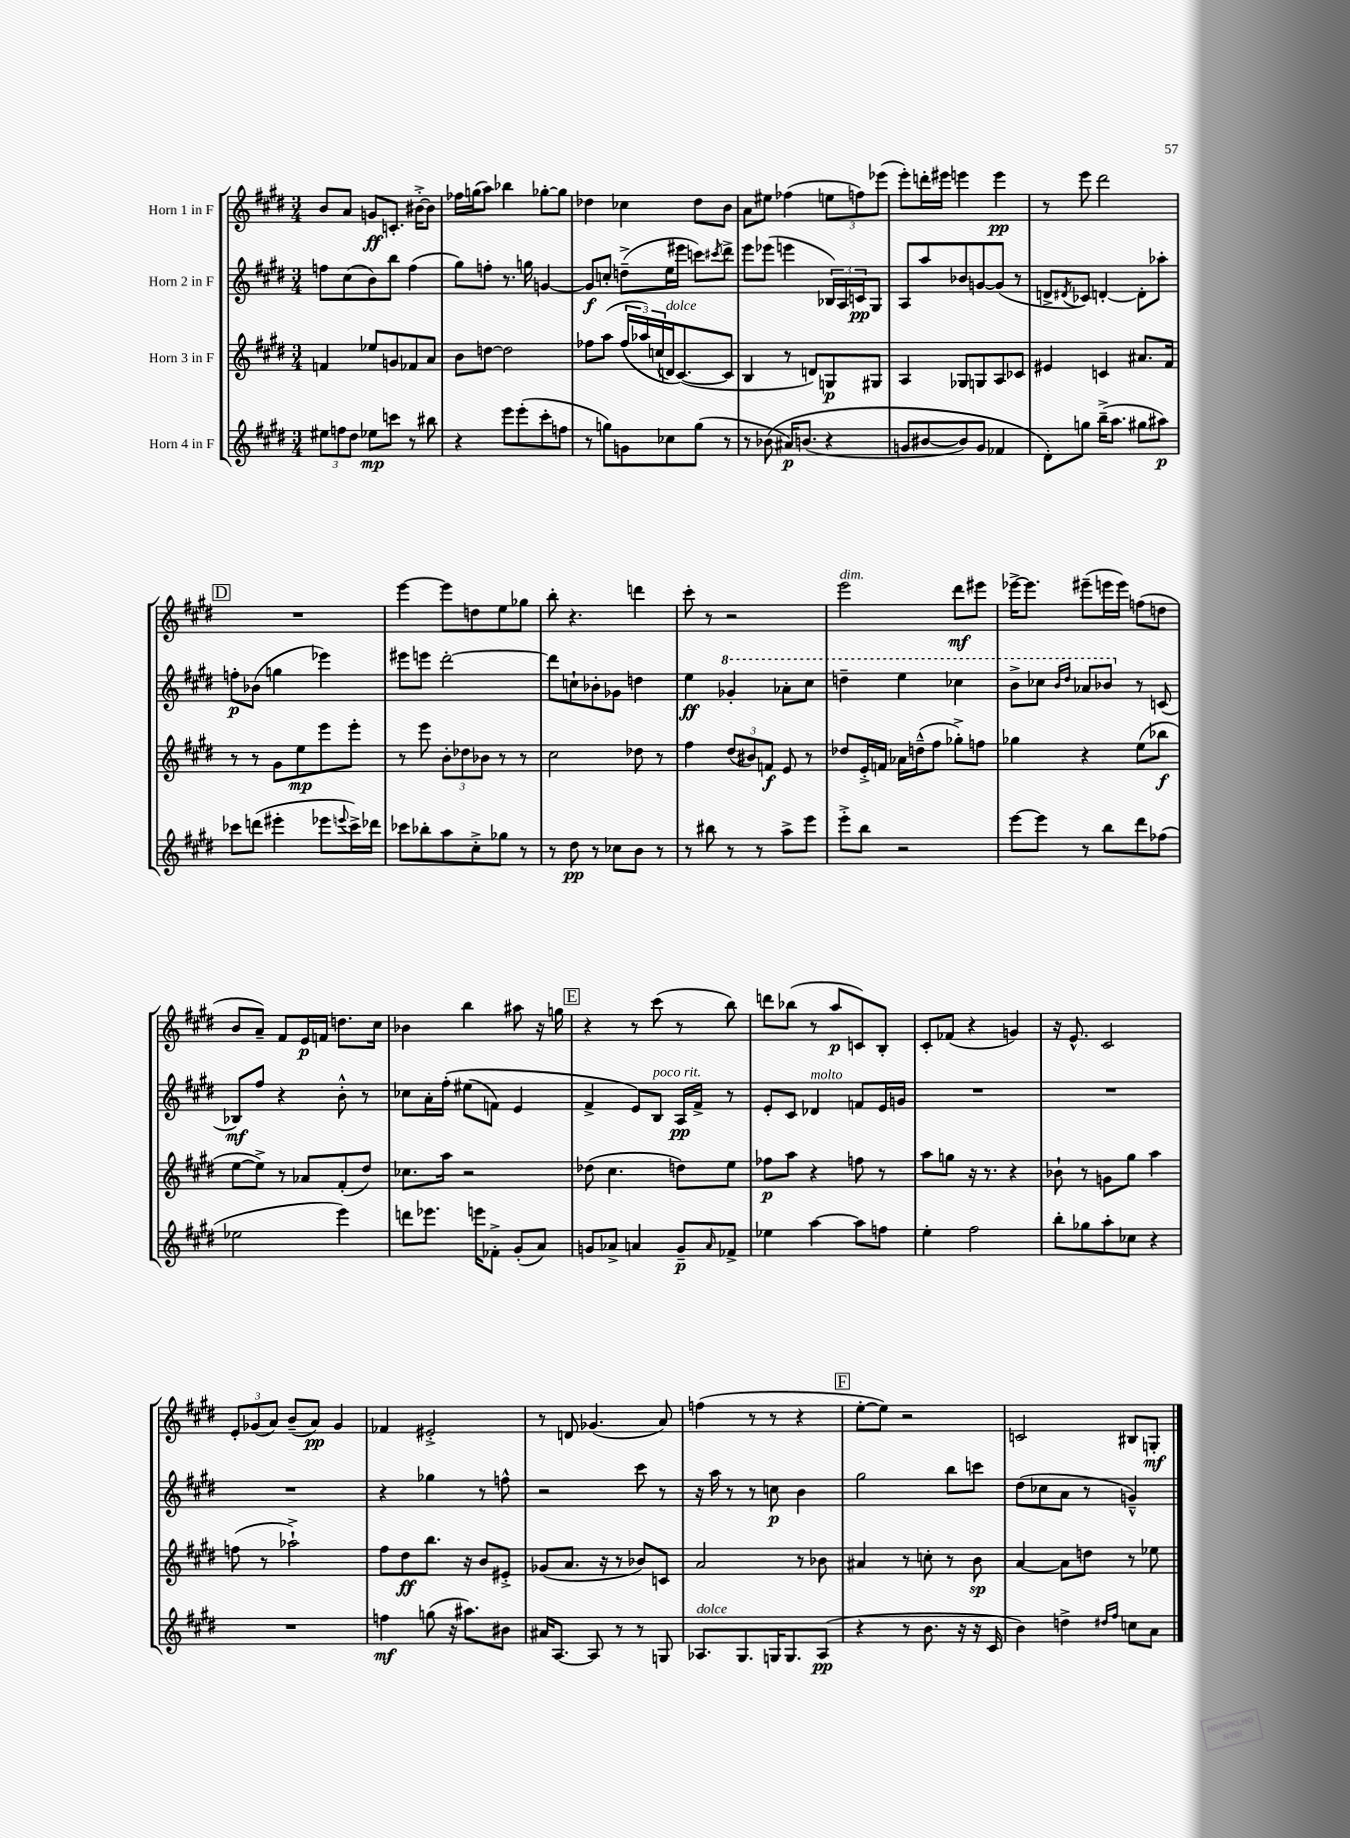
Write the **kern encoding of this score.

**kern	**kern	**kern	**kern
*staff4	*staff3	*staff2	*staff1
*clefG2	*clefG2	*clefG2	*clefG2
*k[f#c#g#d#]	*k[f#c#g#d#]	*k[f#c#g#d#]	*k[f#c#g#d#]
*M3/4	*M3/4	*M3/4	*M3/4
12ee#\L	4f/	8ff\L	8b/L
12ff\	.	.	.
.	.	(8cc#\	8a/J
12dd#\J	.	.	.
8ee-\L	8ee-/L	8b\)	8g/L
8ccc\J	8g/	8bb\J	8.c'/J
8r	8f-/	(4ff\	.
.	.	.	[16b#'^\LK
8bb#\	8a/J	.	8b#\]J
=	=	=	=
4r	8b\L	8gg#\L)	16ff-\LL
.	.	.	(16gg\J
.	[8dd\J	8ff'\J	8aa\J)
8eee\L	2dd\]	8.r	4bb-\
(8eee'\	.	.	.
.	.	16gg\	.
8ccc#'\	.	[4g/	[8gg-'\L
8ff\J	.	.	8gg-\]J
=	=	=	=
8r	8ff-\L	8g/]L	4dd-\
8gg\L)	(8aa\J	8cc'/J	.
8g\	&(24ff-/LL	(8dd~^\L	4cc-\
.	24aa-/)	.	.
.	(24cc/	.	.
8cc-\	16d/J)	16ee\L	.
.	([8.c#/&)	16eee#\JJ	.
(8gg\J	.	8ccc\L)	8dd-\L
.	.	8qccc#/	.
8r	8c#/]J	8ddd#^\J	8b\J
=	=	=	=
8r	4B/	8eee\L	8a\L
&(8b-\	.	(8eee-\J	8ee#\J
16a#/LK)	8r	4eee\	(4ff-\
(8.b/J	.	.	.
.	8d/L)	.	.
4r	8G/	24B-/LL)	12ee\L
.	.	24A/	.
.	.	24c/J	12ff\)
.	8G#/J	8G#/J	.
.	.	.	(12eee-\J
=	=	=	=
8g/L	4A/	8A/L	8eee'\L)
[8b#/	.	8aa/	16ddd'\L
.	.	.	16eee#\JJ
8b#/])	8G-/L	8b-/	4eee\
8g/J	8G/	[8g/	.
4f-/	8A/	(8g/]J	4eee\
.	8c-/J	8r	.
=	=	=	=
8d#'\L&)	4e#/	8d^/L	8r
.	.	8qd#/	.
8gg\J	.	8c-/J)	8eee\
(16bb~^\LK	4c/	[4d'/	2ddd#\
8.aa\J	.	.	.
8gg#\L	8.a#/L	8d'\]L	.
8aa#\J)	.	8aa-'\J	.
.	16f#/Jk	.	.
=	=	=	=
8ccc-\L	8r	8ff'\L	2.r
(8ddd\J	8r	(8b-\J	.
4eee#'\	8g#\L	4gg\	.
.	8ee\	.	.
8eee-\L	8eee\	4eee-\)	.
8qqeee/	.	.	.
16ccc-^\L)	8eee'\J	.	.
16ddd-\JJ	.	.	.
=	=	=	=
8ccc-\L	8r	8eee#\L	[4eee\
8bb-'\	8eee\	8eee\J	.
8aa\	12b'\L	[2ddd#'\	8eee\]L
.	12dd-\	.	.
8cc#'^\	.	.	8dd\
.	12b-\J	.	.
8gg-\J	8r	.	8ee\
8r	8r	.	8gg-\J
=	=	=	=
8r	2cc#\	8ddd#\]L	8bb'\
8dd#\	.	8cc`\	4.r
8r	.	8b-'\	.
8cc-\L	.	8g-\J	.
8b\J	8dd-\	4dd\	4ddd\
8r	8r	.	.
=	=	=	=
8r	4ff#\	4ee\	8ccc#'\
8bb#\	.	.	8r
8r	(12dd#/L	4gg-'/	2r
.	12b#/)	.	.
8r	.	.	.
.	12f/J	.	.
8aa^\L	8e/	8aa-'\L	.
8eee\J	8r	8ccc#\J	.
=	=	=	=
8eee'^\L	8dd-/L	4ddd~\	2eee\
8bb\J	16e'^/L	.	.
.	16f/JJ	.	.
2r	16a-\LL	4eee\	.
.	(16dd~^^\J	.	.
.	8ff#\J	.	.
.	8gg-'^\L)	4ccc-\	8ddd#\L
.	8ff\J	.	8eee#\J
=	=	=	=
[8eee\L	4gg-\	8bb^\L	[16eee-^\LK
.	.	.	8.eee-\]J
8eee\]J	.	8ccc-\J	.
.	.	16qqbb/LL	.
.	.	16qqddd#/JJ	.
8r	4r	8aa-/L	(8eee#~\L
8bb\L	.	8bb-/J	16eee\L
.	.	.	16eee\JJ)
8ddd#\	(8ee\L	8r	(8ff\L
(8ff-\J	8bb-\J	(8c/	8dd\J
=	=	=	=
2ee-\	[8ee\L	8B-/L)	8b/L
.	8ee^\]J)	8ff#/J	8a~/J)
.	8r	4r	8f#/L
.	8a-/L	.	16e/L
.	.	.	16f/JJ
4eee\)	(8f#'/	8b'^^\	8.dd\L
.	8dd#/J)	8r	.
.	.	.	16cc#\Jk
=	=	=	=
8ddd\L	8.cc-\L	8cc-\L	4b-\
8.eee-\J	.	16a'\L	.
.	16aa\Jk	&(16ff#'\JJ	.
.	2r	(8ee#\L	4bb\
16eee\LK	.	.	.
8f-'^\J	.	8f\J)	.
(8g#'/L	.	4e/	8aa#\
8a/J)	.	.	16r
.	.	.	16gg\
=	=	=	=
8g/L	(8dd-\	4f#^/	4r
8a-^/J	4.cc#\	.	.
4a/	.	8e/L&)	8r
.	.	8B/J	(8ccc#\
8g~/L	8dd\L)	16A/LL	8r
.	.	16f#^/JJ	.
16qqa/	.	.	.
8f-^/J	8ee\J	8r	8bb\)
=	=	=	=
4ee-\	8ff-\L	8e'/L	8ddd\L
.	8aa\J	8c#/J	(8bb-\J
[4aa\	4r	4d-/	8r
.	.	.	8aa/L
8aa\]L	8ff\	8f/L	8c/)
8ff\J	8r	16e/L	8B'/J
.	.	16g/JJ	.
=	=	=	=
4ee'\	8aa\L	2.r	8c#'/L
.	8gg\J	.	(8f-/J
2ff#\	16r	.	4r
.	8.r	.	.
.	4r	.	4g/)
=	=	=	=
8bb'\L	8b-`\	2.r	16r
.	.	.	8.e^^/
8gg-\	8r	.	.
8aa'\	8g\L	.	2c#/
8cc-\J	8gg#\J	.	.
4r	4aa\	.	.
=	=	=	=
2.r	(8ff\	2.r	12e'/L
.	.	.	(12g-/
.	8r	.	.
.	.	.	12a/J)
.	2aa-`^\)	.	(8b~/L
.	.	.	8a/J)
.	.	.	4g-/
=	=	=	=
4ff\	8ff#\L	4r	4f-/
.	8dd#\	.	.
(8gg\	8.bb\J	4gg-\	2e#'^/
16r	.	.	.
8.aa#\L)	16r	.	.
.	8b/L	8r	.
8b#\J	8e#'^/J	8ff^^\	.
=	=	=	=
16a#/LK	(8g-/L	2r	8r
[8.A/J	.	.	.
.	8.a/J	.	8d/
8A/]	.	.	(4.g-/
.	16r	.	.
8r	8r	.	.
8r	8b-/L)	8ccc#\	.
8G/	8c/J	8r	8a/)
=	=	=	=
8.A-/L	2a/	16r	(4ff\
.	.	16aa\	.
.	.	8r	.
8.G#/	.	.	.
.	.	8r	8r
16G/K	.	8cc\	8r
8.G/	.	.	.
.	8r	4b\	4r
(8A-/J	8b-\	.	.
=	=	=	=
4r	4a#/	2gg#\	[8ee'\L
.	.	.	8ee\]J)
8r	8r	.	2r
8.b\	8cc'\	.	.
.	8r	8bb\L	.
16r	.	.	.
16r	8b\	8ccc\J	.
16c#/	.	.	.
=	=	=	=
4b\)	[4a/	(8dd#\L	2c/
.	.	8cc-\	.
4dd^\	8a\]L	8a\J	.
.	8dd\J	8r	.
16qqdd#/LL	.	.	.
16qqff#/JJ	.	.	.
8cc\L	8r	4g~^^/)	8B#/L
8a\J	8ee-\	.	8G'/J
==	==	==	==
*-	*-	*-	*-
